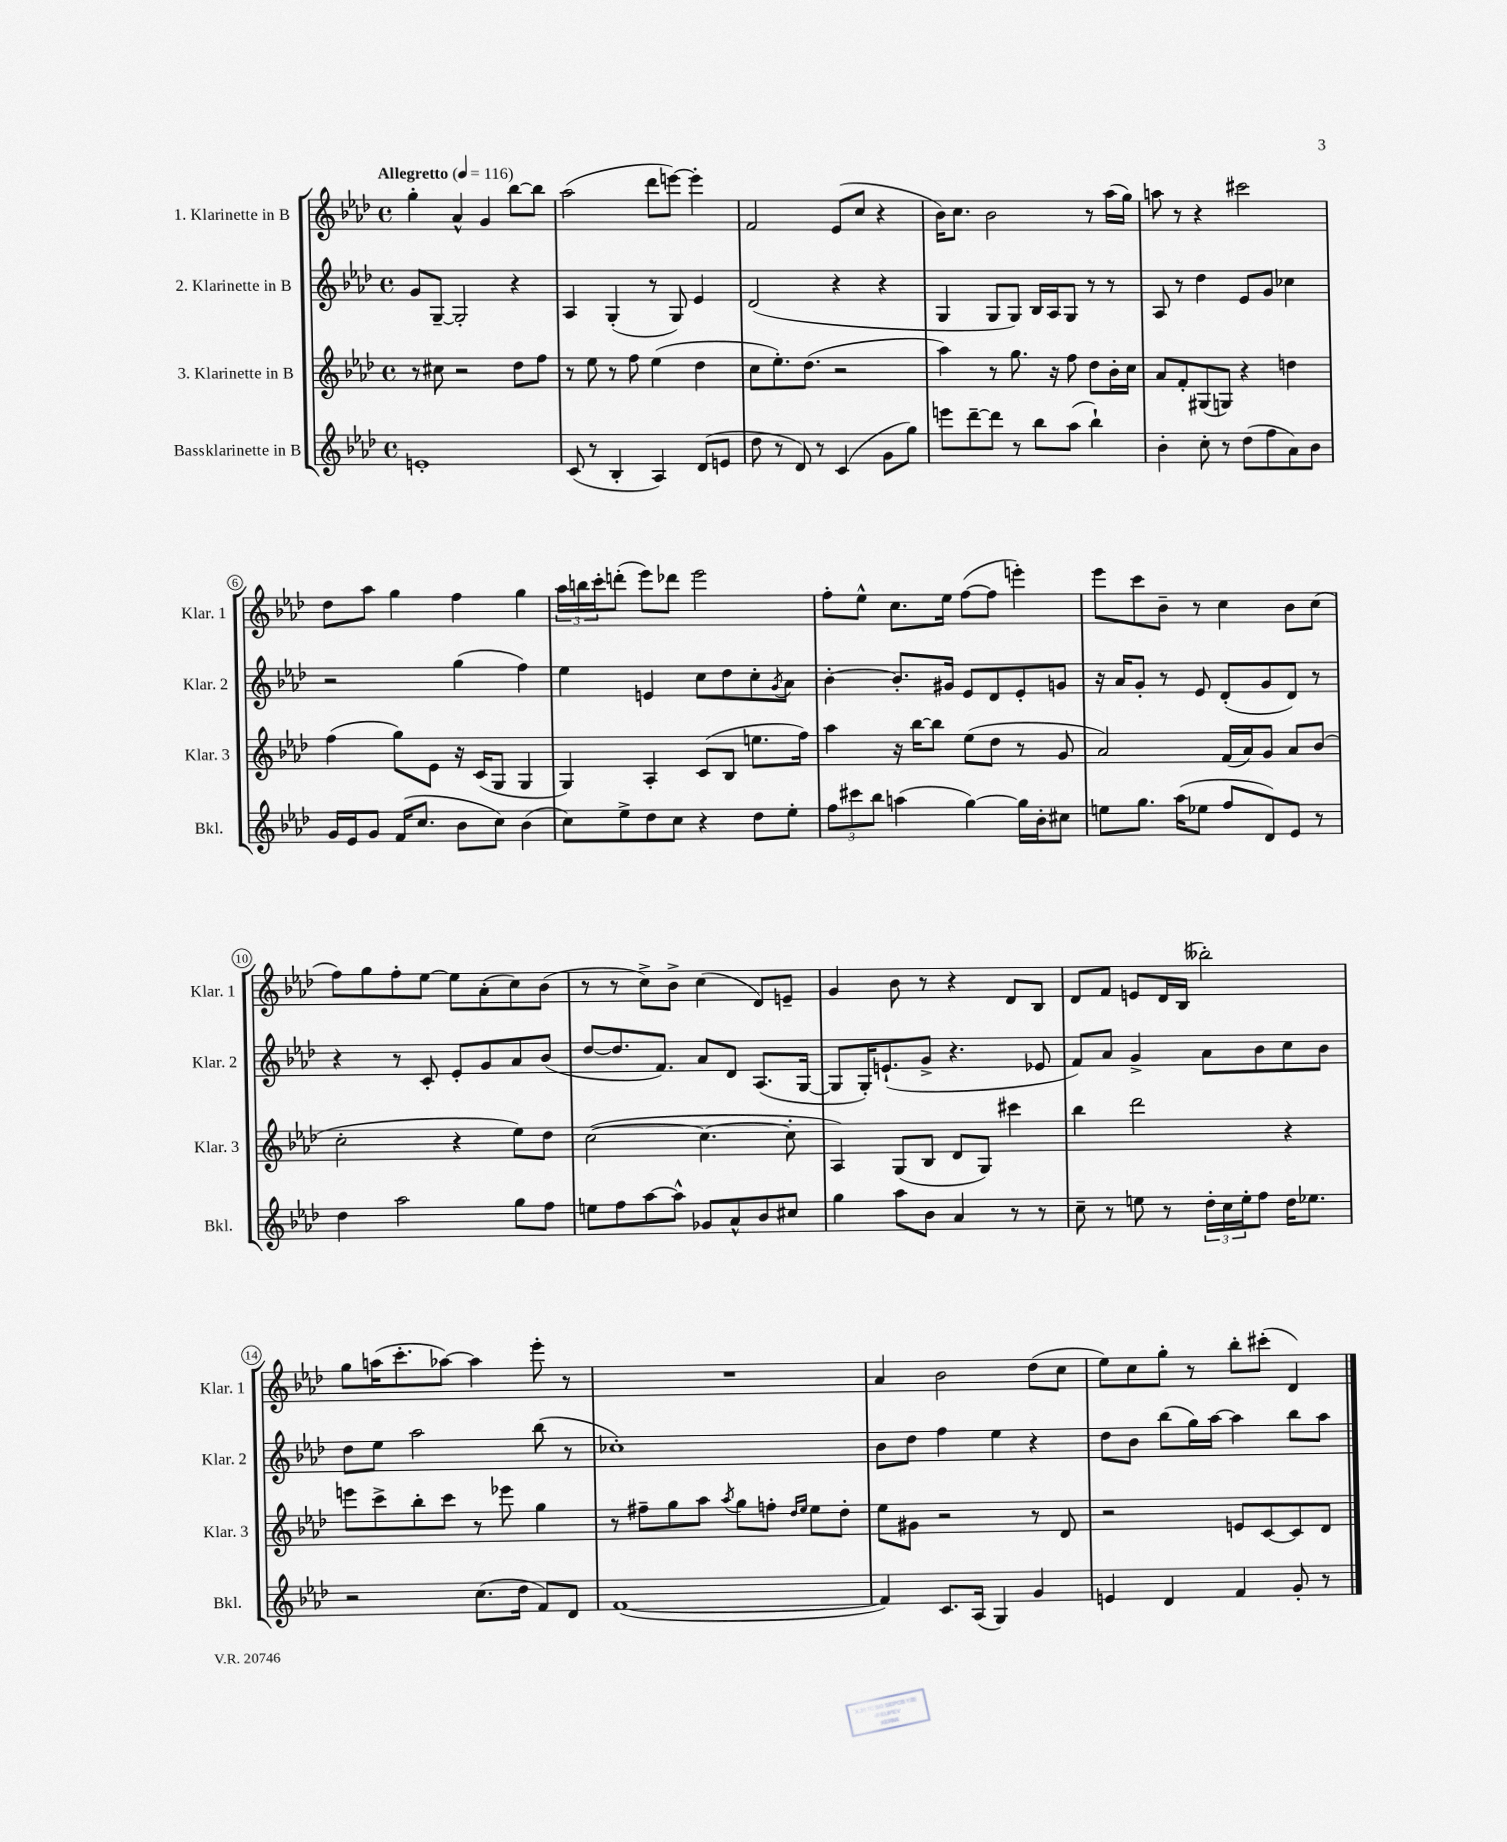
<<
\new StaffGroup <<
\new Staff = "s0" \with { instrumentName = "1. Klarinette in B" shortInstrumentName = "Klar. 1" } {
    \clef treble \key aes \major \defaultTimeSignature \time 4/4 \tempo "Allegretto" 4 = 116
    g''4-. aes'4-^ g'4 bes''8~ bes''8 |
    aes''2( des'''8 e'''8~) e'''4-. |
    f'2 ees'8( c''8 r4 |
    bes'16) c''8. bes'2 r8 aes''16( g''16) |
    a''8 r8 r4 cis'''2 |
    des''8 aes''8 g''4 f''4 g''4 |
    \tuplet 3/2 { aes''16 b''16 c'''16-. } d'''8-.( ees'''8) des'''8 ees'''2 |
    f''8-. ees''8-^ c''8. ees''16 f''8~( f''8 e'''4-.) |
    ees'''8 c'''8 bes'8-- r8 c''4 bes'8 c''8( |
    f''8) g''8 f''8-. ees''8~ ees''8 aes'8-.( c''8) bes'8( |
    r8 r8 c''8->) bes'8-> c''4( des'8) e'8-- |
    g'4 bes'8 r8 r4 des'8 bes8 |
    des'8 f'8 e'8 des'16 bes16( beses''2-.) |
    g''8 a''16( c'''8.-. aes''8~) aes''4 ees'''8-. r8 |
    R1 |
    aes'4 bes'2 des''8( c''8 |
    ees''8) c''8 g''8-. r8 bes''8-. cis'''8-.( des'4) \bar "|." |
}
\new Staff = "s1" \with { instrumentName = "2. Klarinette in B" shortInstrumentName = "Klar. 2" } {
    \clef treble \key aes \major \defaultTimeSignature \time 4/4
    g'8 g8~-- g2-. r4 |
    aes4 g4-.( r8 g8) ees'4 |
    des'2( r4 r4 |
    g4 g8 g8) bes16 aes16 g8 r8 r8 |
    aes8 r8 des''4 ees'8 g'8 ces''4 |
    r2 g''4( f''4) |
    ees''4 e'4 c''8 des''8 c''8-. \acciaccatura { g'8 } aes'8 |
    bes'4~-. bes'8.-. gis'16 ees'8 des'8 ees'8-. g'8 |
    r16 aes'16 g'8-. r8 ees'8 des'8-.( g'8 des'8) r8 |
    r4 r8 c'8-. ees'8-. g'8 aes'8 bes'8( |
    des''8~ des''8. f'8.) aes'8 des'8 aes8.( g16~ |
    g8 g16-.) e'8.-!( g'8-> r4. ees'8 |
    f'8) aes'8 g'4-> aes'8 bes'8 c''8 bes'8 |
    des''8 ees''8 aes''2 bes''8( r8 |
    ces''1-.) |
    bes'8 des''8 f''4 ees''4 r4 |
    des''8 bes'8 bes''8( g''16) aes''16~ aes''4 bes''8 aes''8 \bar "|." |
}
\new Staff = "s2" \with { instrumentName = "3. Klarinette in B" shortInstrumentName = "Klar. 3" } {
    \clef treble \key aes \major \defaultTimeSignature \time 4/4
    r8 cis''8 r2 des''8 f''8 |
    r8 ees''8 r8 f''8 ees''4( des''4 |
    c''8 ees''8.-.) des''8.( r2 |
    aes''4) r8 g''8. r16 f''8 des''8 bes'16-. c''16 |
    aes'8 f'8-. gis8( g8) r4 d''4 |
    f''4( g''8) ees'8 r16 c'16( g8 g4 |
    g4) aes4-. c'8( bes8 e''8. f''16) |
    aes''4 r16 bes''16~ bes''8 ees''8( des''8 r8 g'8 |
    aes'2) f'16( aes'16) g'8 aes'8 bes'8( |
    c''2-. r4 ees''8) des''8 |
    c''2~( c''4.~ c''8-. |
    aes4) g8( bes8 des'8 g8) cis'''4 |
    bes''4 des'''2 r4 |
    e'''8 c'''8-> bes''8-. c'''8 r8 ees'''8 g''4 |
    r8 fis''8-- g''8 aes''8 \acciaccatura { aes''8 } g''8 f''8-. \grace { des''16 ees''16 } ees''8 des''8-. |
    ees''8 gis'8 r2 r8 des'8 |
    r2 e'8 c'8~ c'8 des'8 \bar "|." |
}
\new Staff = "s3" \with { instrumentName = "Bassklarinette in B" shortInstrumentName = "Bkl." } {
    \clef treble \key aes \major \defaultTimeSignature \time 4/4
    e'1-. |
    c'8( r8 bes4-. aes4) des'8( e'8 |
    des''8 r8 des'8) r8 c'4( g'8 g''8) |
    e'''8 des'''8~-- des'''8 r8 bes''8 aes''8( bes''4-!) |
    bes'4-. c''8-. r8 des''8( f''8 aes'8) bes'8 |
    g'16 ees'16 g'8 f'16( c''8. bes'8 c''8) bes'4( |
    c''8) ees''8-> des''8 c''8 r4 des''8 ees''8-. |
    \tuplet 3/2 { f''8 cis'''8 bes''8 } a''4( g''4~) g''16 bes'16-. cis''8 |
    e''8 g''8. aes''16( ees''8 f''8 des'8) ees'8 r8 |
    des''4 aes''2 g''8 f''8 |
    e''8 f''8 aes''8~ aes''8-^ ges'8 aes'8-^ bes'8 cis''8 |
    g''4 aes''8 bes'8 aes'4 r8 r8 |
    c''8-- r8 e''8 r8 \tuplet 3/2 { des''16-. c''16 e''16-. } f''8 des''16 ees''8. |
    r2 c''8.( des''16 f'8) des'8 |
    f'1~( |
    f'4) c'8. aes16( g4) g'4 |
    e'4 des'4 f'4 g'8-. r8 \bar "|." |
}
>>
>>
\layout { \context { \Score \override BarNumber.stencil = #(make-stencil-circler 0.1 0.3 ly:text-interface::print) } }
